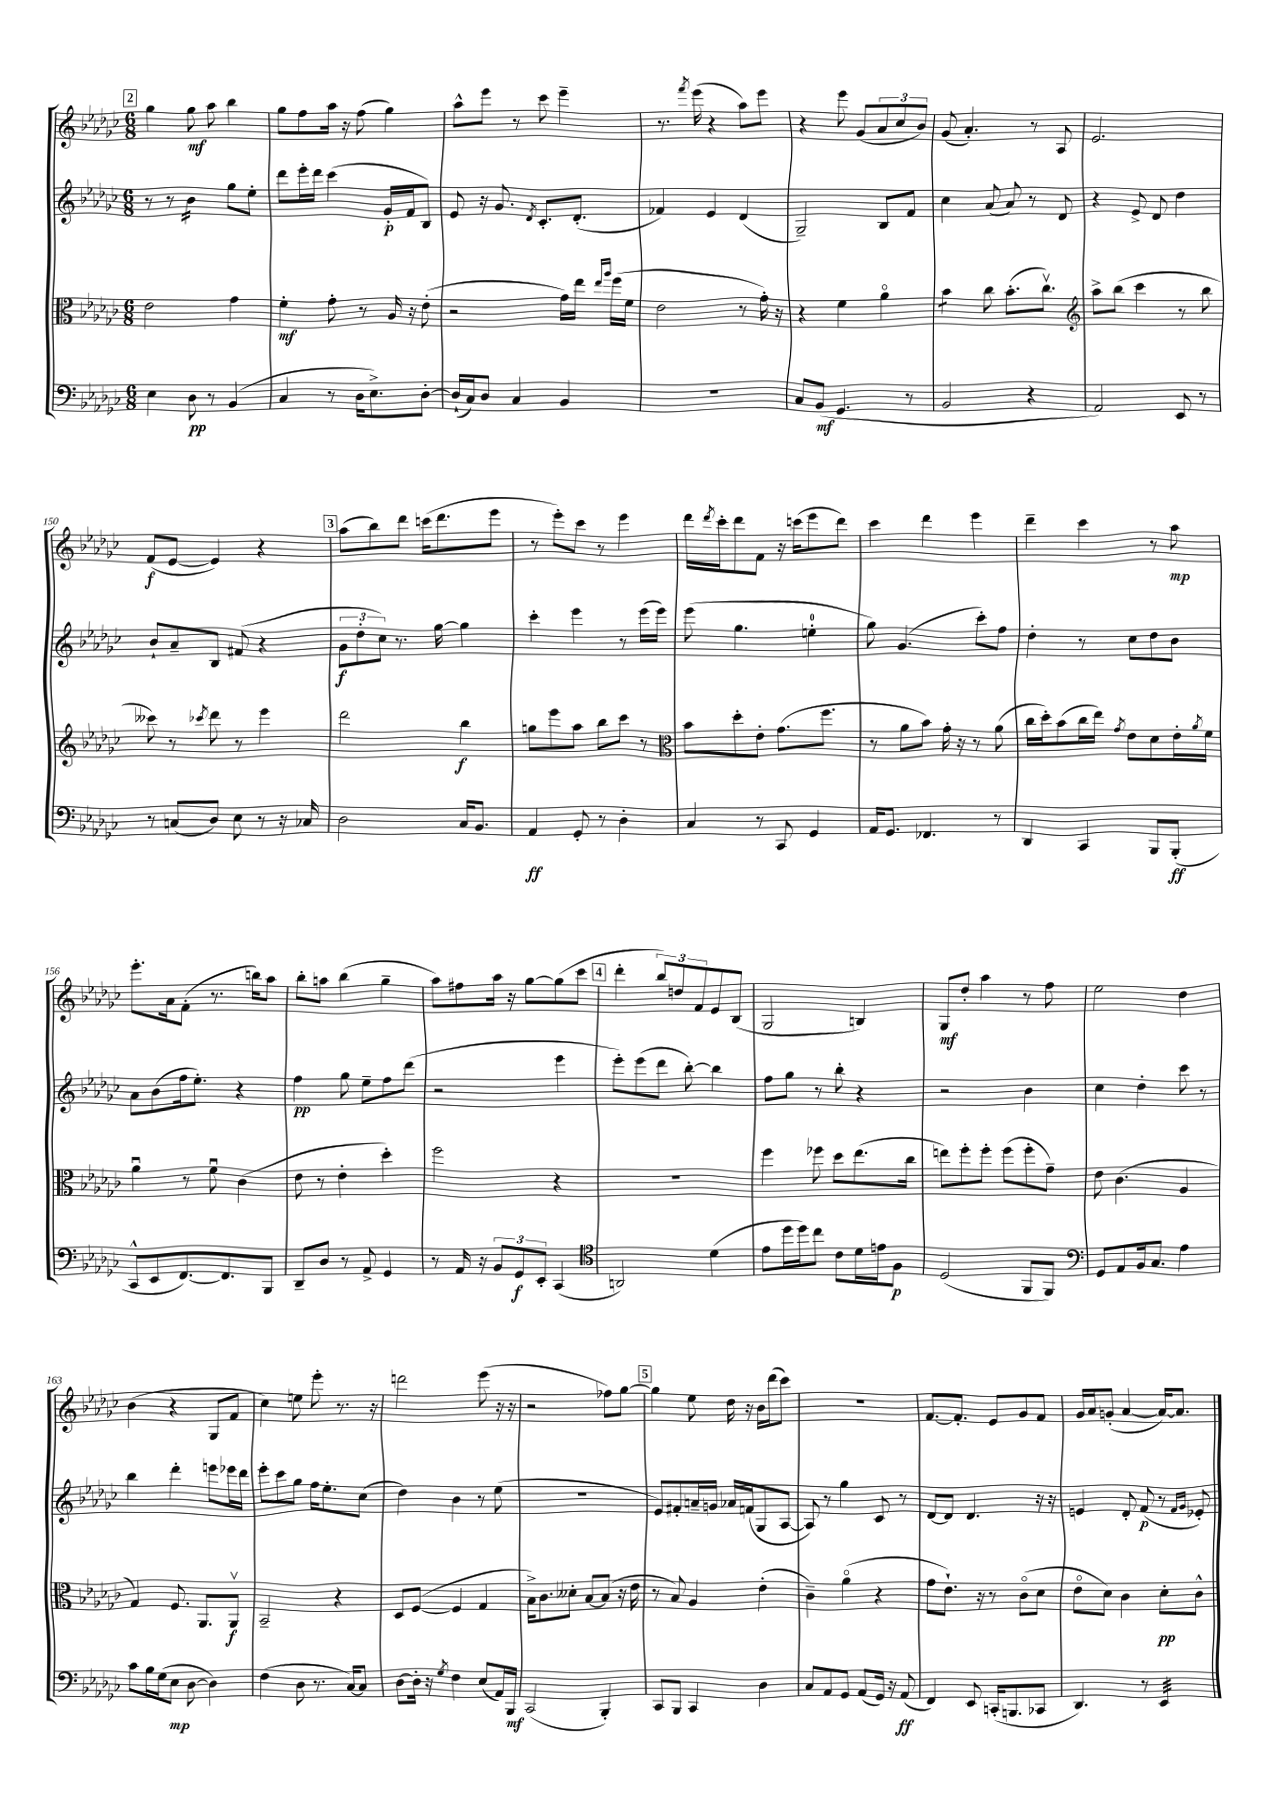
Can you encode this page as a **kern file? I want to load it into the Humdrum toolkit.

**kern	**kern	**kern	**kern
*staff4	*staff3	*staff2	*staff1
*clefF4	*clefC3	*clefG2	*clefG2
*k[b-e-a-d-g-c-]	*k[b-e-a-d-g-c-]	*k[b-e-a-d-g-c-]	*k[b-e-a-d-g-c-]
*M6/8	*M6/8	*M6/8	*M6/8
4E-	2e-	8r	4gg-
.	.	8r	.
8D-	.	4b-	8gg-
8r	.	.	8aa-
(4BB-	4g-	8gg-	4bb-
.	.	8ee-'	.
=	=	=	=
4C-	4f'	8ddd-	8gg-
.	.	16eee-'	8ff
.	.	16ddd-	.
8r	8g-'	(4ccc-	16aa-
.	.	.	16r
16D-	8r	.	(8ff
8.E-^)	.	.	.
.	16A-	16g-'	4gg-)
.	16r	16f	.
[8D-'	(8e-'	8B-)	.
=	=	=	=
(16D-`]	2r	8e-	8aa-^^
16C-)	.	.	.
8D-	.	16r	8eee-
.	.	8.g-	.
4C-	.	.	8r
.	.	8qd-	.
.	.	8.c-'	8ccc-
4BB-	16g-)	.	4eee-~
.	16ee-	(8.d-'	.
.	16qqee-	.	.
.	16qqaa-	.	.
.	(16ff	.	.
.	16f	.	.
=	=	=	=
2.r	2e-	4f-)	8.r
.	.	.	8qfff
.	.	.	(16eee-
.	.	4e-	4r
.	8r	(4d-	8aa-)
.	16g-')	.	8eee-
.	16r	.	.
=	=	=	=
8C-	4r	2G-~)	4r
(8BB-	.	.	.
4.GG-	4f	.	8eee-
.	.	.	(8g-
.	4a-o	8B-	12a-
.	.	.	12cc-
8r	.	8f	.
.	.	.	12b-)
=	=	=	=
2BB-	4b-	4cc-	(8g-
.	.	.	4.a-')
.	8cc-	(8a-	.
.	(8.b-'	8a-)	.
4r	.	8r	8r
.	8.cc-v)	.	.
.	.	8d-	8A-
=	=	=	=
*	*clefG2	*	*
2AA-)	8aa-^	4r	2.e-
.	(8bb-	.	.
.	4ccc-	8e-^	.
.	.	8d-	.
8EE-	8r	4dd-	.
8r	8bb-	.	.
=	=	=	=
8r	8ccc--)	8b-`	(8f
(8C	8r	8a-~	[8e-
.	8qccc-	.	.
8D-)	8ddd-	8B-	4e-])
8E-	8r	(8f#	.
8r	4eee-	4r	4r
16r	.	.	.
16C-	.	.	.
=	=	=	=
2D-	2ddd-	12g-	(8aa-
.	.	12dd-'	.
.	.	.	8bb-)
.	.	12cc-)	.
.	.	8.r	8ddd-
.	.	.	(16ccc
.	.	[16gg-	8.ddd-
16C-	4bb-	4gg-]	.
8.BB-	.	.	.
.	.	.	8eee-
=	=	=	=
4AA-	8gg	4ccc-'	8r
.	8eee-	.	8eee-')
8GG-'	8aa-	4eee-	8ccc-
8r	8bb-	.	8r
4D-'	8ccc-	8r	4eee-
.	8r	(16eee-	.
.	.	16eee-)	.
=	=	=	=
*	*clefC3	*	*
4C-	8b-	(8eee-	16ddd-
.	.	.	8qddd-
.	.	.	16ccc-'
.	8dd-'	4.gg-	8ddd-
8r	8e-'	.	8f
8CC-	(8.g-	.	16r
.	.	.	(16ccc
4GG-	.	4ee'	8eee-
.	8.ff	.	.
.	.	.	8ddd-)
=	=	=	=
16AA-	8r	8gg-)	4ccc-
8.GG-	.	.	.
.	8a-	(4.g-	.
4.FF-	8b-)	.	4ddd-
.	16g-'	.	.
.	16r	.	.
.	8r	8ccc-')	4eee-
8r	(8a-	8ff	.
=	=	=	=
4DD-	16cc-	4dd-'	4ddd-~
.	16dd-')	.	.
.	(8b-	.	.
4CC-	16cc-	8r	4ccc-
.	16ee-)	.	.
.	8qg-	.	.
.	8e-	8cc-	.
8BBB-	8d-	8dd-	8r
(8BBB-'	16e-'	8b-	8aa-
.	8qa-	.	.
.	16f	.	.
=	=	=	=
8CC-^^	4a-u	8a-	8.eee-'
8EE-	.	(8b-	.
.	.	.	16a-
[8.FF)	8r	16ff	(8f'
.	.	8.ee-')	.
.	8fu	.	8.r
8.FF]	.	.	.
.	(4c-	4r	.
.	.	.	16bb)
8BBB-	.	.	8aa-
=	=	=	=
8DD-~	8e-	4ff	8bb-'
8D-	8r	.	8aa
8r	4e-'	8gg-	(4bb-
8AA-^	.	8ee-~	.
4GG-	4dd-')	8ff	4gg-~
.	.	(8ddd-	.
=	=	=	=
8r	2ff	2r	8aa-)
16AA-	.	.	8ff#
16r	.	.	.
12BB-	.	.	16aa-
.	.	.	16r
12GG-	.	.	.
.	.	.	[8gg-
12EE-'	.	.	.
(4CC-	4r	4eee-	(8gg-]
.	.	.	8ccc-
=	=	=	=
*clefC4	*	*	*
2AA)	2.r	8eee-')	4ddd-'
.	.	(8eee-	.
.	.	8ddd-	12bb-)
.	.	.	12dd
.	.	[8bb-')	.
.	.	.	12f
(4d-	.	4bb-]	8e-
.	.	.	(8B-
=	=	=	=
8e-	4ff	8ff	2G-
16dd-	.	8gg-	.
16dd-)	.	.	.
8cc-	8ff-	8r	.
8c-	8dd-	8bb-'	.
16d-	(8.ee-	4r	4B)
16e	.	.	.
8F	.	.	.
.	16cc-	.	.
=	=	=	=
(2D-	8ee)	2r	8G-
.	8ff'	.	8dd-'
.	8ff'	.	4aa-
.	(8ff	.	.
8FF	8ff'	4b-	8r
8FF)	8g-~)	.	8ff
=	=	=	=
*clefF4	*	*	*
8GG-	8e-	4cc-	2ee-
8AA-	(4.c-	.	.
16BB-	.	4dd-'	.
8.C-	.	.	.
4A-	4A-	8ccc-	4dd-
.	.	8r	.
=	=	=	=
8c-	4G-)	4bb-	(4b-
16B-	.	.	.
(16G-	.	.	.
8E-	8.F	4ddd-'	4r
[8D-	.	.	.
.	8.AA-	.	.
4D-])	.	8eee	8G-
.	8AA-v	16eee-	8f
.	.	16ddd-	.
=	=	=	=
(4F	2BB-~	8eee-'	4cc-)
.	.	8ccc-	.
8D-	.	8gg-	8ee
8.r	.	16ff	8eee-'
.	.	8.ee-'	.
.	4r	.	8.r
[16C-)	.	.	.
8C-]	.	(8cc-	.
.	.	.	16r
=	=	=	=
[8D-	8D-	4dd-)	2ddd
16D-']	([8F	.	.
16r	.	.	.
8qG-	.	.	.
4F	4F]	4b-	.
(8E-	4G-	8r	(8eee-
16AA-)	.	(8ee-	16r
16BBB-	.	.	16r
=	=	=	=
(2CC-	16B-^)	2.r	2r
.	8.c-	.	.
.	8d--'	.	.
.	[8B-	.	.
4BBB-')	(8B-]	.	8ff-)
.	16r	.	[8gg-
.	16e-	.	.
=	=	=	=
8CC-	8r	8e-)	4gg-]
8BBB-	8B-)	8f#'	.
4CC-	4A-	16a~	8ee-
.	.	16g	.
.	.	16a-	16dd-
.	.	(16f	16r
4D-	(4e-'	8G-	16b-
.	.	.	(16ddd-
.	.	[8A-	8ccc-)
=	=	=	=
8C-	4c-~)	8A-])	2.r
8AA-	.	8r	.
8GG-	(4a-o	4gg-	.
(8AA-	.	.	.
16GG-)	4r	8c-	.
16r	.	.	.
(8AA-	.	8r	.
=	=	=	=
4FF)	8g-	[8d-	[8.f
.	8.e-`)	8d-]	.
.	.	.	8.f']
8EE-	.	4.d-	.
.	16r	.	.
(16CC'	8r	.	8e-
8.BBB	.	.	.
.	(8c-o	.	8g-
8CC-	8d-	16r	8f
.	.	16r	.
=	=	=	=
4.DD-)	8e-o	4e	16g-
.	.	.	16a-
.	8d-)	.	(8g'
.	4c-	8d-'	[4a-
8r	.	(8f	.
4EE-	8d-'	8r	16a-_)
.	.	.	8.a-]
.	.	16qqf	.
.	.	16qqg-	.
.	8c-^^	8e-')	.
==	==	==	==
*-	*-	*-	*-
